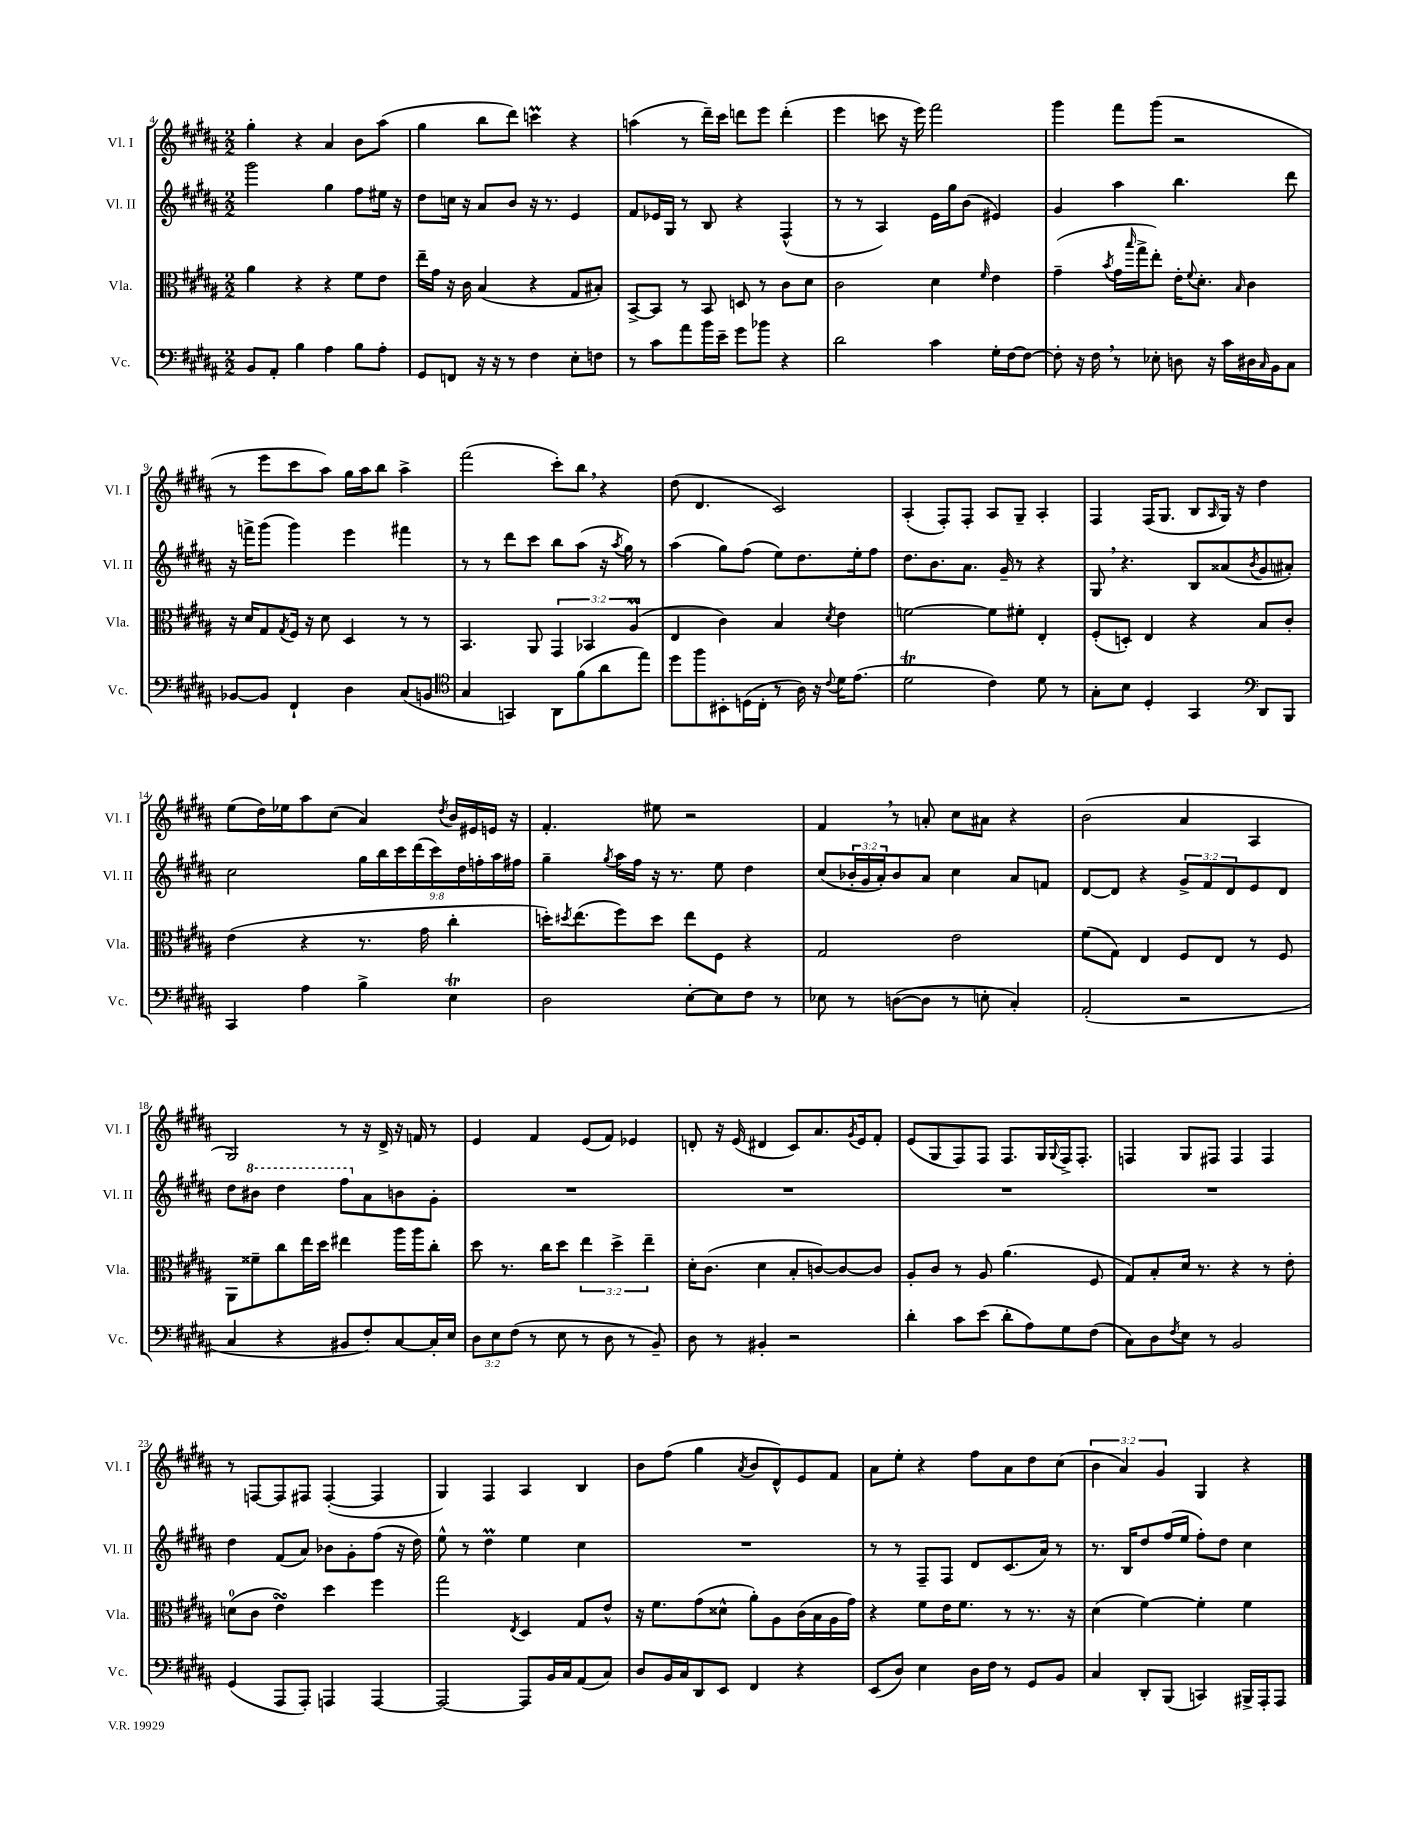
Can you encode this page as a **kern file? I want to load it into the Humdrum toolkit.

**kern	**kern	**kern	**kern
*staff4	*staff3	*staff2	*staff1
*clefF4	*clefC3	*clefG2	*clefG2
*k[f#c#g#d#a#]	*k[f#c#g#d#a#]	*k[f#c#g#d#a#]	*k[f#c#g#d#a#]
*M2/2	*M2/2	*M2/2	*M2/2
8BB	4a#	2ggg#	4gg#'
8AA#'	.	.	.
4B	4r	.	4r
4A#	4r	4gg#	4a#
8B	8f#	8ff#	8b
8A#'	8e	16ee#	(8aa#
.	.	16r	.
=	=	=	=
8GG#	16ee~	8dd#	4gg#
.	16g#	.	.
8FF	16r	16cc	.
.	16c#	16r	.
16r	(4B	8a#	8bb
16r	.	.	.
8r	.	8b	8ddd#)
4F#	4r	16r	4ccc
.	.	8.r	.
8E'	8G#	4e	4r
8F	8B#')	.	.
=	=	=	=
8r	[8BB^	8f#	(4aa
8c#	8BB]	16e-	.
.	.	16G#	.
8a#	8r	8r	8r
16b	8BB	8B	16ddd#~)
16e~	.	.	16ccc#
8g#	8D	4r	8ddd
8b-	8r	.	8eee
4r	8c#	(4F#^^	(4ddd'
.	8d#	.	.
=	=	=	=
2d#	2c#	8r	4eee
.	.	8r	.
.	.	4A#)	8ccc
.	.	.	16r
.	.	.	16eee)
4c#	4d#	16e	2fff#
.	.	16gg#	.
.	.	(8b	.
.	16qqf#	.	.
16G#'	4e	4e#)	.
[16F#	.	.	.
8F#_	.	.	.
=	=	=	=
8F#']	(4g#~	4g#	4ggg#
16r	.	.	.
16F#	.	.	.
.	8qb	.	.
8r	16g#	4aa#	8fff#
.	16qqbb	.	.
.	16gg#^	.	.
8E-'	8ee')	.	(8ggg#
8D	16e'	4.bb	2r
.	8qqf#	.	.
.	8.d#'	.	.
16r	.	.	.
16c#	.	.	.
.	16qqB	.	.
16D#	4c#	.	.
16qqC#	.	.	.
16BB	.	.	.
8C#	.	8ddd#	.
=	=	=	=
[8BB-	16r	16r	8r
.	16d#	16fff^	.
8BB-]	8G#	(8ggg#	8eee
.	8qG#	.	.
4FF#`	16F#	4ggg#)	8ccc#
.	16r	.	.
.	8d#	.	8aa#)
4D#	4D#	4eee	16gg#
.	.	.	16aa#
.	.	.	8bb
(8C#	8r	4fff#	4aa#^
8BB	8r	.	.
=	=	=	=
*clefC4	*	*	*
4G#	4.BB	8r	(2fff#
.	.	8r	.
4GG)	.	8ddd#	.
.	8AA#	8ccc#	.
8AA#	6GG#	8bb	8ccc#')
(8f#	.	(8aa#	8bb
.	6BB-	.	.
8a#	.	16r	4r
.	.	8qaa#	.
.	.	16gg#)	.
.	(6A#	.	.
8ee)	.	8r	.
=	=	=	=
8dd#	4E	(4aa#	(8dd#
8ff#	.	.	4.d#
8BB#'	4c#)	8gg#)	.
(16D	.	(8ff#	.
16C#'	.	.	.
8r	4B	8ee)	2c#)
16A#)	.	8.dd#	.
16r	.	.	.
8qqc#	8qd#	.	.
16d#	4e	.	.
(8.e	.	16ee'	.
.	.	8ff#	.
=	=	=	=
2d#	[2f	8.dd#	(4A#'
.	.	8.b	.
.	.	.	8F#')
.	.	8.a#	8F#'
4c#)	8f]	.	8A#
.	.	16g#~	.
.	8f#'	8r	8G#~
8d#	4E'	4r	4A#'
8r	.	.	.
=	=	=	=
8G#'	(8F#'	8G#	4F#
8B	8D')	4.r	.
4D#'	4E	.	(16F#
.	.	.	8.G#
4GG#	4r	8B	8B
.	.	.	16qqA#
.	.	(8a##	16G#)
.	.	.	16r
*clefF4	*	*	*
.	.	8qb	.
8DD#	8B	8g#	4dd#
8BBB	8c#'	8a#')	.
=	=	=	=
4CC#	(4e	2cc#	(8ee
.	.	.	16dd#)
.	.	.	16ee-
4A#	4r	.	8aa#
.	.	.	(8cc#
4B^	8.r	18gg#	4a#)
.	.	18bb	.
.	.	18ccc#	.
.	.	(18ddd#	.
.	16g#	.	.
.	.	18ccc#)	.
.	.	.	8qdd#
4E	4cc#'	.	16b
.	.	18dd#	.
.	.	.	16e#
.	.	18ff'	.
.	.	.	16e
.	.	18aa#	.
.	.	.	16r
.	.	18ff#	.
=	=	=	=
2D#	16dd')	4gg#~	4.f#'
.	8qdd#	.	.
.	(8.ee	.	.
.	.	8qgg#	.
.	8ff#)	16aa#	.
.	.	16ff#	.
.	8dd#	16r	8ee#
.	.	8.r	.
[8E'	8ee	.	2r
8E]	8F#	8ee	.
8F#	4r	4dd#	.
8r	.	.	.
=	=	=	=
8E-	2G#	(8cc#	4f#
8r	.	24b-'	.
.	.	24g#	.
.	.	24a#')	.
([8D	.	8b-	8r
8D]	.	8a#	8a'
8r	2e	4cc#	8cc#
8E'	.	.	8a#
4C#')	.	8a#	4r
.	.	8f	.
=	=	=	=
(2AA#'	(8f#	[8d#	(2b
.	8G#)	8d#]	.
.	4E	4r	.
2r	8F#	12g#^	4a#
.	.	12f#	.
.	8E	.	.
.	.	12d#	.
.	8r	8e	4A#
.	8F#	8d#	.
=	=	=	=
4C#	8AA#	8dd#	2G#)
.	8f##~	8bb#	.
4r	8cc#	4ddd#	.
.	16ee	.	.
.	16dd#	.	.
8BB#	4ee#	8fff#	8r
8F#')	.	8a#	16r
.	.	.	16d#^
[8C#	16aa#	8b	16r
.	16aa#	.	16f
16C#']	8cc#'	8g#'	8r
16E	.	.	.
=	=	=	=
12D#	8dd#	1r	4e
12E	.	.	.
.	8.r	.	.
(12F#	.	.	.
8r	.	.	4f#
.	16cc#	.	.
8E	8dd#	.	.
8r	6ee	.	(8e
8D#	.	.	8f#)
.	6dd#^	.	.
8r	.	.	4e-
.	6ee~	.	.
8BB~)	.	.	.
=	=	=	=
8D#	16d#'	1r	8d'
.	(8.c#	.	.
8r	.	.	16r
.	.	.	(16e
4BB#'	4d#	.	4d#
2r	8B'	.	8c#)
.	[8c)	.	8.a#
.	8c_	.	.
.	.	.	8qg#
.	.	.	16e
.	8c]	.	8f#'
=	=	=	=
4d#'	8A#'	1r	(8e
.	8c#	.	8G#
8c#	8r	.	8F#)
(8e	8A#	.	8F#
8d#'	(4.a#	.	8.F#
8A#)	.	.	.
.	.	.	16G#
.	.	.	8qqG#
8G#	.	.	16F#^
.	.	.	8.F#'
(8F#	8F#	.	.
=	=	=	=
8C#)	8G#)	1r	4F
8D#	8B'	.	.
8qF#	.	.	.
8E	16d#	.	8G#
.	8.r	.	.
8r	.	.	8F#
2BB	4r	.	4F#
.	8r	.	4F#
.	8e'	.	.
=	=	=	=
(4GG#	(8d	4dd#	8r
.	8c#	.	[8F
8AAA#	4e)	(8f#	8F]
8AAA#')	.	8a#)	8F#
4AAA	4dd#	8b-	([4F#'
.	.	8g#'	.
[4AAA	4ff#	(8ff#	4F#]
.	.	16r	.
.	.	16dd#)	.
=	=	=	=
2AAA_	2gg#	8ee^^	4G#)
.	.	8r	.
.	.	4dd#	4F#
.	8qE	.	.
8AAA]	4D#	4ee	4A#
16BB	.	.	.
16C#	.	.	.
(8AA#	8G#	4cc#	4B
8C#)	8e^^	.	.
=	=	=	=
8D#	16r	1r	8b
.	8.f#	.	.
16BB	.	.	(8ff#
16C#	.	.	.
8DD#	(8g#	.	4gg#
8EE	8d##^^	.	.
.	.	.	8qa#
4FF#	8a#')	.	8b
.	8A#	.	8d#^^)
4r	(16c#	.	8e
.	16B	.	.
.	16A#	.	8f#
.	16g#)	.	.
=	=	=	=
(8EE	4r	8r	8a#
8D#)	.	8r	8ee'
4E	8f#	8F#~	4r
.	16e	8F#	.
.	8.f#	.	.
16D#	.	8d#	8ff#
16F#	.	.	.
8r	8r	(8.c#	8a#
8GG#	8.r	.	8dd#
.	.	16a#)	.
8BB	.	8r	(8cc#
.	16r	.	.
=	=	=	=
4C#	(4d#	8.r	6b
.	.	.	6a#)
.	.	16B	.
8DD#'	[4f#)	8dd#	.
.	.	.	6g#
(8BBB	.	(16ff#	.
.	.	16ee	.
4CC)	4f#']	8ff#')	4G#
.	.	8dd#	.
16BBB#^	4f#	4cc#	4r
16AAA#'	.	.	.
8AAA#	.	.	.
==	==	==	==
*-	*-	*-	*-
